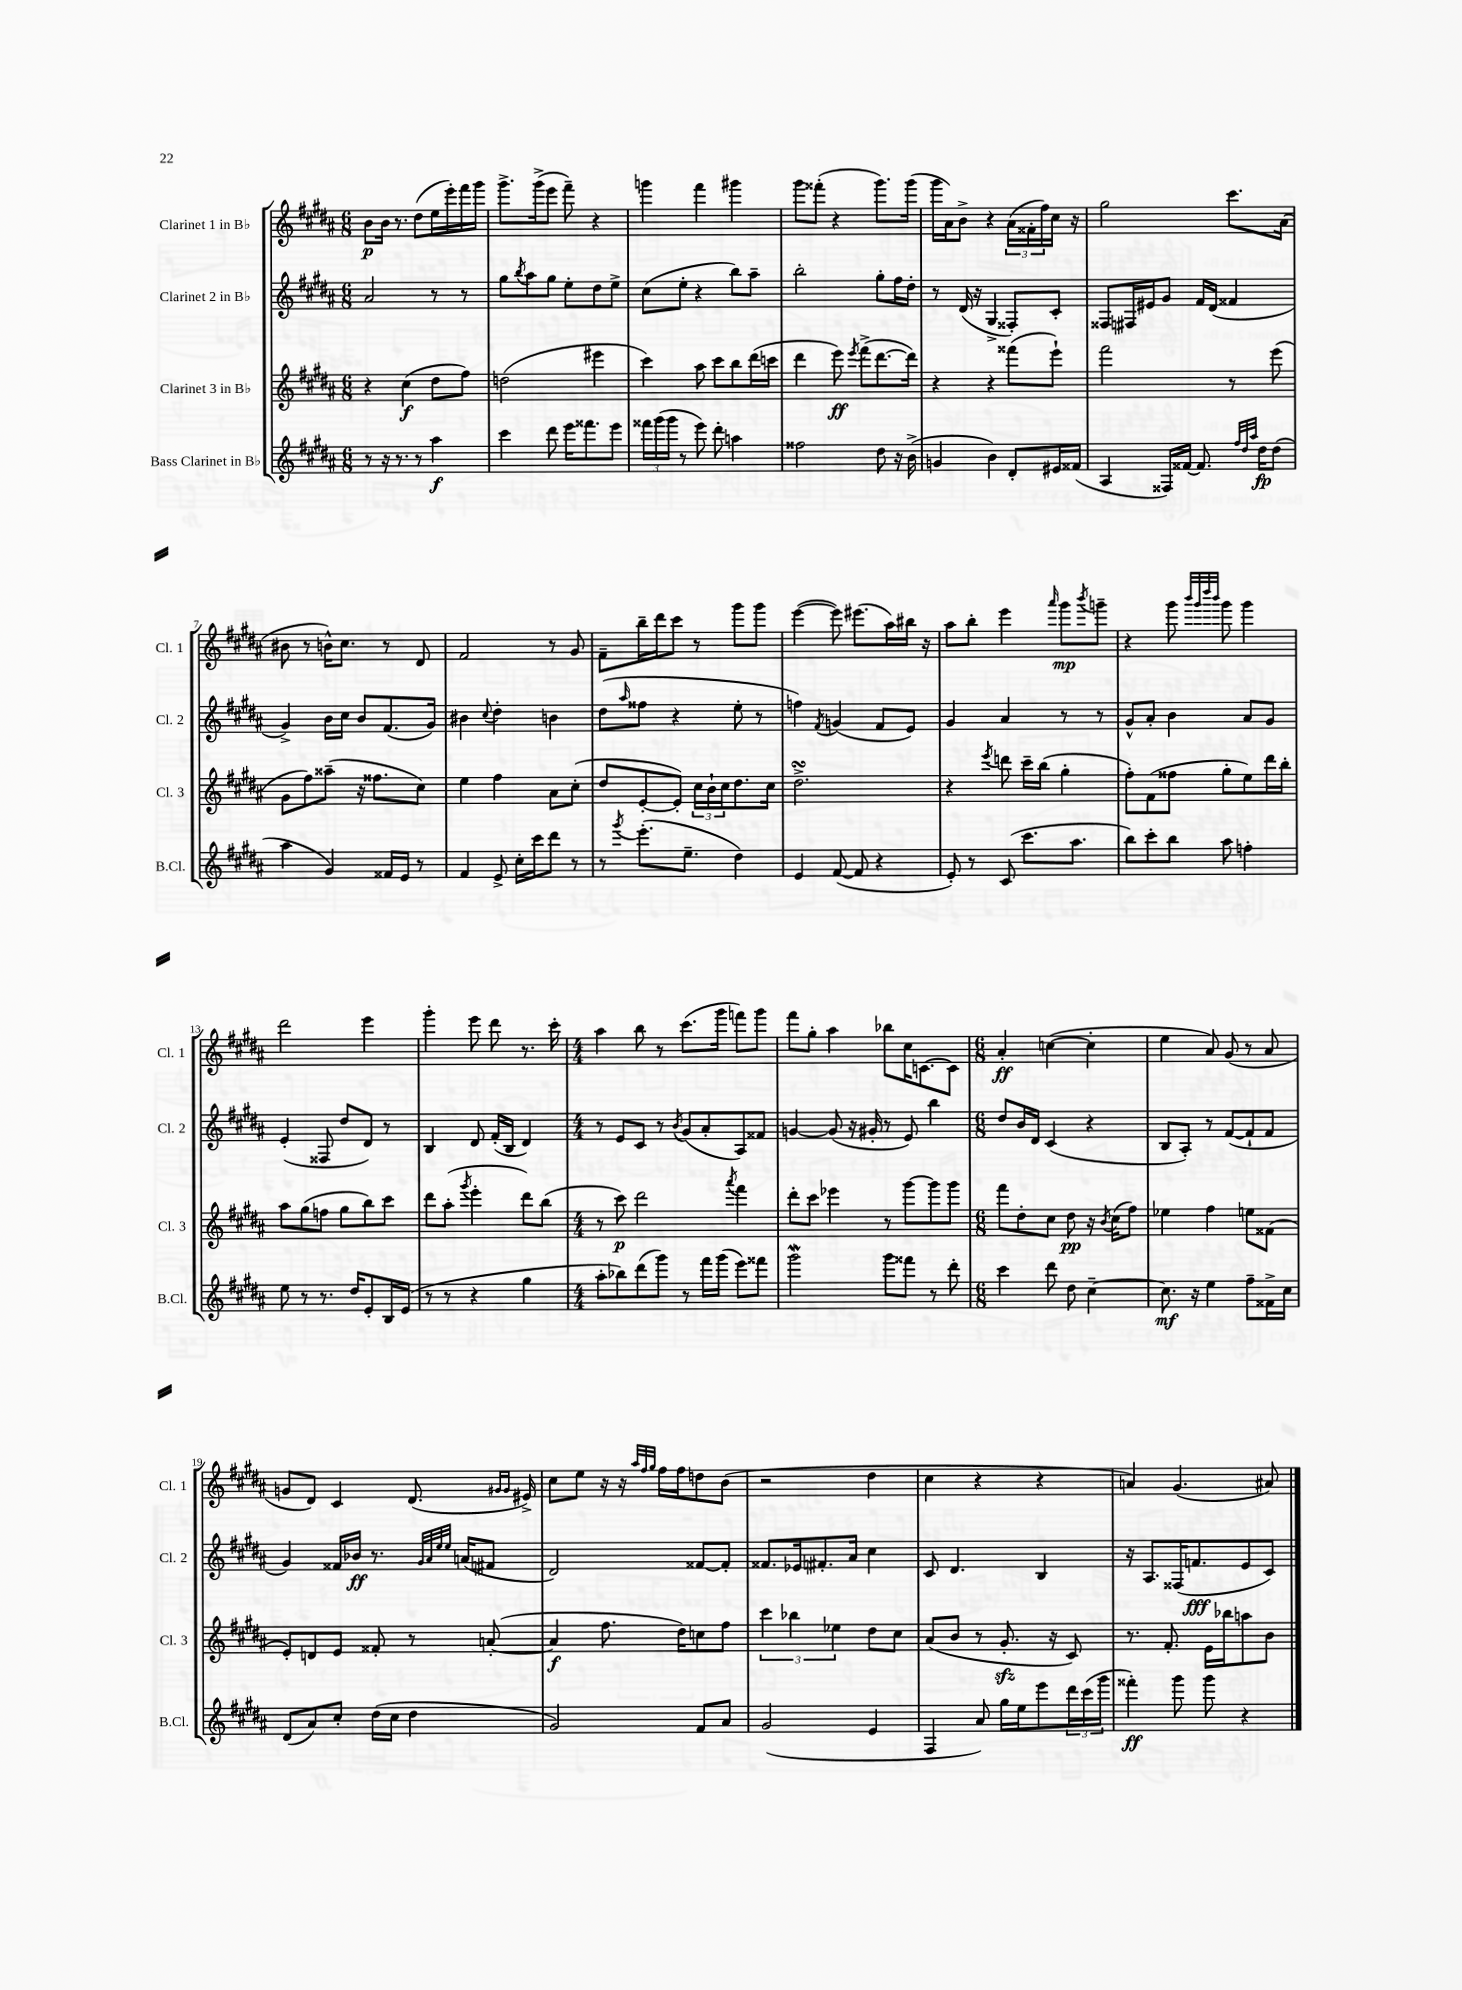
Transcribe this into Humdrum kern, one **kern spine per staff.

**kern	**kern	**kern	**kern
*staff4	*staff3	*staff2	*staff1
*clefG2	*clefG2	*clefG2	*clefG2
*k[f#c#g#d#a#]	*k[f#c#g#d#a#]	*k[f#c#g#d#a#]	*k[f#c#g#d#a#]
*M6/8	*M6/8	*M6/8	*M6/8
8r	4r	2a#/	8b\L
16r	.	.	16b\Jk
8.r	.	.	8.r
.	(4cc#\	.	.
8r	.	.	(8dd#\L
4aa#\	8dd#\L	8r	16ee\L
.	.	.	16eee'\)
.	8ff#\J)	8r	16fff#\
.	.	.	16ggg#\JJ
=	=	=	=
4ccc#\	(2dd\	8gg#\L	8.ggg#^\L
.	.	8qbb/	.
.	.	8aa#\	.
.	.	.	(16ggg#^\k
8ddd#\	.	8gg#\J	8eee\J
16eee\LK	.	8ee'\L	8fff#~\)
8.fff##\	.	.	.
.	4eee#\	8dd#\	4r
8eee\J	.	8ee^\J	.
=	=	=	=
24fff##\LL	4ccc#\)	(8cc#\L	4ggg\
(24ggg#\	.	.	.
24ggg#\JJ	.	.	.
8r	.	8ee'\J	.
8eee\)	8aa#\	4r	4fff#\
8ddd#'\	8ccc#\L	.	.
4aa\	8bb\	8bb\L)	4ggg#\
.	(16ddd#\L	8aa#~\J	.
.	16ccc\JJ	.	.
=	=	=	=
2ff##\	4ddd#\	2bb'\	8ggg#\L
.	.	.	(8fff##'\J
.	8eee\)	.	4r
.	8qeee/	.	.
.	(8fff#^\L	.	.
8dd#\	[8.ddd#\	8gg#'\L	8.ggg#\L)
16r	.	16ff#\L	.
(16b^\	16ddd#\]Jk)	16dd#'\JJ	(16ggg#\Jk
=	=	=	=
4g/	4r	8r	16ggg#\LL
.	.	.	16a#\J)
.	.	(16d#/	8b^\J
.	.	16r	.
4b\)	4r	4G#^/	4r
8d#'/L	(8fff##\L	8F##'/L)	(24a#\LL
.	.	.	24f##'\
.	.	.	24ff#\)
16e#/L	8eee`\J)	8c#'/J	16cc#\JJ
(16f##/JJ	.	.	16r
=	=	=	=
4A#/	2fff#\	8F##/L	2gg#\
.	.	16F#/L	.
.	.	16e#/J	.
16F##/LL)	.	8g#/J	.
[16f##/JJ	.	.	.
8.f##/]	.	16f#/LL	.
.	.	(16d#/JJ	.
.	8r	4f##/	8.ccc#\L
32qqff#/LLL	.	.	.
32qqdd#/	.	.	.
32qqaa#/JJJ	.	.	.
16dd#\LK	.	.	.
(8dd#\J	(8eee\	.	.
.	.	.	(16a#\Jk
=	=	=	=
4aa#\	8g#\L	4g#^/)	8b#\
.	8ff#\)	.	8r
4g#/)	(8aa##~\J	16b\LL	16b^^\LK)
.	.	16cc#\JJ	8.cc#\J
.	16r	8b/L	.
.	8.ff##\L	.	.
16f##/LL	.	(8.f#/	8r
16e/JJ	.	.	.
8r	8cc#\J)	.	8d#/
.	.	16g#/Jk)	.
=	=	=	=
4f#/	4ee\	4b#\	2f#/
.	.	8qqcc#/	.
8e^/	4ff#\	4dd#'\	.
16cc#'\LL	.	.	.
16ccc#\J	.	.	.
8ddd#\J	8a#\L	4b\	8r
8r	(8cc#'\J	.	8g#/
=	=	=	=
8r	8dd#/L	(8dd#\L	8f#~\L
8qggg#/	.	16qqaa#/	.
(8.eee'\L	[8e'/	8ff##\J	16bb~\L
.	.	.	16ddd#\J
.	8e'/]J)	4r	8ccc#\J
8.ee~\J	.	.	.
.	24cc#\LL	.	8r
.	24b`\	.	.
.	24cc#\J	.	.
4dd#\)	8.dd#\	8ee'\	8ggg#\L
.	.	8r	8ggg#\J
.	16cc#\Jk	.	.
=	=	=	=
4e/	2.dd#^\	4ff\)	([4eee\
.	.	8qf#/	.
([8f#/	.	(4g/	8eee\])
8f#/]	.	.	(8.eee#\L
4r	.	8f#/L	.
.	.	.	16aa#\L)
.	.	8e/J)	16bb#\JJ
.	.	.	16r
=	=	=	=
8e'/)	4r	4g#/	8aa#\L
8r	.	.	8bb'\J
.	8qeee/	.	.
(8c#/	8ddd\	4a#/	4eee\
8.ccc#\L	16ccc#~\LL	.	.
.	(16bb\JJ	.	.
.	.	.	16qqaaa#/
.	4gg#'\	8r	8ggg#\L
8.aa#\J	.	.	.
.	.	.	8qbbb/
.	.	8r	8ggg~\J
=	=	=	=
8bb\L)	8ff#'\L)	8g#^^/L	4r
8ccc#'\	(8f#\	8a#'/J	.
8bb\J	8ff##\J	4b\	8ggg#\
.	.	.	32qqbbb/LLL
.	.	.	32qqggg#/
.	.	.	32qqdddd#/
.	.	.	32qqbbb/JJJ
8aa#\	8gg#'\L	.	8ggg#\
4ff'\	8ee\)	8a#/L	4ggg#\
.	16ddd#\L	8g#/J	.
.	16bb'\JJ	.	.
=	=	=	=
8ee\	8aa#\L	(4e'/	2ddd#\
8r	(8gg#\	.	.
8.r	8ff\J	8F##/	.
.	8gg#\L	8dd#/L	.
16dd#/LK	.	.	.
8e'/	8bb\)	8d#/J)	4eee\
16B/L	8ccc#\J	8r	.
(16e/JJ	.	.	.
=	=	=	=
8r	8ddd#\L	4B/	4ggg#'\
8r	(8aa#'\J	.	.
.	8qggg#/	.	.
4r	4eee'\	8d#/	8eee\
.	.	(16f#'/LL	8ddd#\
.	.	16B/JJ	.
4gg#\	8ddd#\L)	4d#/)	8.r
.	(8bb\J	.	.
.	.	.	16ccc#'\
=	=	=	=
*M4/4	*M4/4	*M4/4	*M4/4
8aa#'\L	8r	8r	4aa#\
8bb-\)	8ccc#\)	8e/L	.
(8ddd#\	2ddd#\	8c#/J	8bb\
8ggg#\J)	.	8r	8r
.	.	8qb/	.
8r	.	(8g#/L	(8.ccc#\L
16fff#\LL	.	8a#'/	.
(16ggg#\JJ	.	.	16ggg#\Jk
.	8qaaa#/	.	.
8eee\L)	4fff#\	8A#/)	8fff\L)
8fff##\J	.	8f##/J	8ggg#\J
=	=	=	=
2ggg#\	8ddd#'\L	[4g/	8fff#\L
.	8ccc#\J	.	8gg#'\J
.	4eee-\	(8g/]	4aa#\
.	.	16r	.
.	.	16g#'/	.
8ggg#\L	8r	8r	8bb-\L
8fff##\J	[8ggg#\L	8e/)	16cc#\K
.	.	.	[8.c\
8r	8ggg#\]	4bb\	.
8ddd#'\	8ggg#\J	.	8c\]J
=	=	=	=
*M6/8	*M6/8	*M6/8	*M6/8
4ccc#\	8fff#\L	8dd#/L	4a#'/
.	8dd#'\	16b/L	.
.	.	16d#/JJ	.
8ddd#\	8cc#\J	(4c#/	([4cc\
8dd#\	8dd#\	.	.
[4cc#~\	16r	4r	4cc'\]
.	8qb/	.	.
.	(16cc#\LK	.	.
.	8ff#\J)	.	.
=	=	=	=
8.cc#\]	4ee-\	8B/L	4ee\
.	.	8A#'/J)	.
16r	.	.	.
4ee\	4ff#\	8r	8a#/)
.	.	([8f#/L	(8g#/
8ff#~\L	8ee\L	8f#`/]	8r
16f##^\L	(8f##\J	8f#/J	8a#/
16cc#\JJ	.	.	.
=	=	=	=
(8d#/L	8e'/L)	4g#/)	8g/L
8a#/)	8d/	.	8d#/J)
8cc#'/J	8e/J	16f##/LL	4c#/
.	.	16b-/JJ	.
(16dd#\LL	8f##'/	8.r	.
16cc#\JJ	.	.	.
4dd#\	8r	.	(8.d#/
.	.	32qqg#/LLL	.
.	.	32qqa#/	.
.	.	32qqee/	.
.	.	32qqee/JJJ	.
.	.	(16a/LK	.
.	([8a'/	8f#/J	.
.	.	.	16qqg#/LL
.	.	.	16qqg#/JJ
.	.	.	16e#^/)
=	=	=	=
2g#/)	4a/]	2d#/)	8cc#\L
.	.	.	8ee\J
.	8.ff#\	.	16r
.	.	.	16r
.	.	.	32qqaa#/LLL
.	.	.	32qqff#/
.	.	.	32qqgg#/JJJ
.	.	.	16ff#\LL
.	16dd#\LK)	.	16ff#\J
8f#/L	8cc\	[8f##/L	8dd\
8a#/J	8ff#\J	8f##'/]J	(8b\J
=	=	=	=
(2g#/	6ccc#\	8.f##/L	2r
.	6bb-\	.	.
.	.	16e-/k	.
.	.	8.f#'/	.
.	6ee-\	.	.
.	.	16a#/Jk	.
4e/	8dd#\L	4cc#\	4dd#\
.	8cc#\J	.	.
=	=	=	=
4F#/	(8a#/L	8c#/	4cc#\
.	8b/J	4.d#/	.
8a#/)	8r	.	4r
16gg#\LL	8.g#'/	.	.
16ee\J	.	.	.
8eee\	.	4B/	4r
.	16r	.	.
24ddd#\L	8c#/)	.	.
(24ccc#\	.	.	.
24ggg#\JJ	.	.	.
=	=	=	=
4fff##'\)	8.r	16r	4a/)
.	.	8.A#/L	.
.	8.f#'/	.	.
8ggg#\	.	(16F##/K	(4.g#/
.	.	8.f/	.
8ggg#\	16e\LL	.	.
.	16bb-\J	.	.
4r	8aa\	8e/	.
.	8b\J	8c#/J)	8a#/)
==	==	==	==
*-	*-	*-	*-
